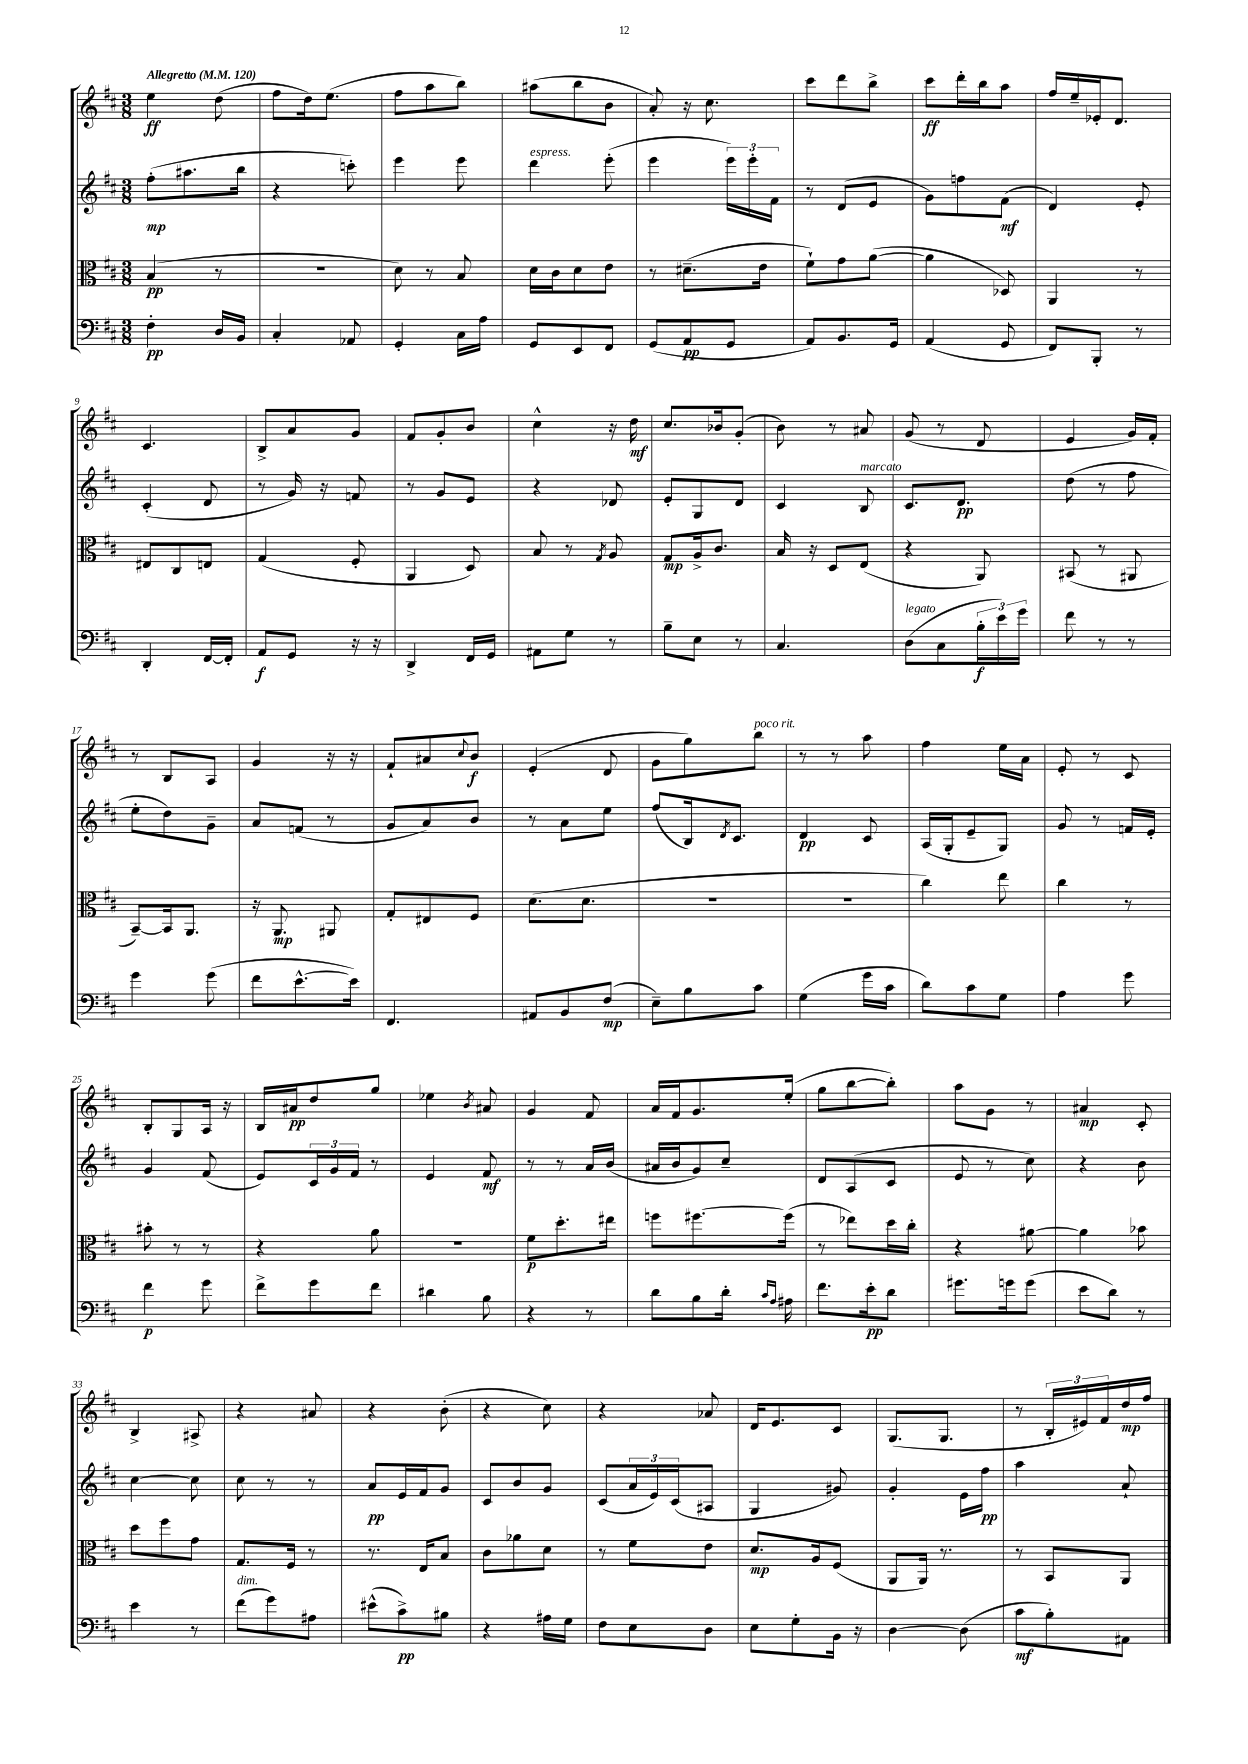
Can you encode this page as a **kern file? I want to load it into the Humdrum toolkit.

**kern	**dynam	**kern	**dynam	**kern	**dynam	**kern	**dynam
*part4	*part4	*part3	*part3	*part2	*part2	*part1	*part1
*staff4	*staff4	*staff3	*staff3	*staff2	*staff2	*staff1	*staff1
*clefF4	*	*clefC3	*	*clefG2	*	*clefG2	*
*k[f#c#]	*	*k[f#c#]	*	*k[f#c#]	*	*k[f#c#]	*
*M3/8	*	*M3/8	*	*M3/8	*	*M3/8	*
*MM120	*	*MM120	*	*MM120	*	*MM120	*
=1	=1	=1	=1	=1	=1	=1	=1
!	!	!	!	!	!	!LO:TX:a:B:t=Allegretto	!
4F#'\	pp	(4B/	pp	(8ff#'\L	mp	4ee\	ff
.	.	.	.	8.aa#X\	.	.	.
16D/LL	.	8r	.	.	.	(8dd\	.
16BB/JJ	.	.	.	16bb\Jk	.	.	.
=2	=2	=2	=2	=2	=2	=2	=2
4C#'/	.	4.r	.	4r	.	8ff#\L	.
.	.	.	.	.	.	16dd\k)	.
.	.	.	.	.	.	(8.ee\J	.
8AA-X/	.	.	.	8cccn'\)	.	.	.
=3	=3	=3	=3	=3	=3	=3	=3
4GG'/	.	8d\)	.	4eee\	.	8ff#\L	.
.	.	8r	.	.	.	8aa\	.
16C#\LL	.	8B/	.	8eee\	.	8bb\J)	.
16A\JJ	.	.	.	.	.	.	.
=4	=4	=4	=4	=4	=4	=4	=4
!	!	!	!	!LO:TX:a:i:t=espress.	!	!	!
8GG/L	.	16d\LL	.	4ddd\	.	(8aa#X\L	.
.	.	16c#\J	.	.	.	.	.
8EE/	.	8d\	.	.	.	8bb\	.
8FF#/J	.	8e\J	.	(8eee'\	.	8b\J	.
=5	=5	=5	=5	=5	=5	=5	=5
(8GG/L	.	8r	.	4eee\	.	8a'/)	.
8AA/	pp	(8.d#X~\L	.	.	.	16r	.
.	.	.	.	.	.	8.cc#\	.
8GG/J	.	.	.	24eee\LL)	.	.	.
.	.	.	.	24eee'\	.	.	.
.	.	16e\Jk	.	.	.	.	.
.	.	.	.	24f#\JJ	.	.	.
=6	=6	=6	=6	=6	=6	=6	=6
8AA/L)	.	8f#`\L)	.	8r	.	8ccc#\L	.
8.BB/	.	8g\	.	(8d/L	.	8ddd\	.
.	.	([8a\J	.	8e/J	.	8bb^\J	.
16GG/Jk	.	.	.	.	.	.	.
=7	=7	=7	=7	=7	=7	=7	=7
(4AA/	.	4a\]	.	8g\L)	.	8ccc#\L	ff
.	.	.	.	8ffn\	.	16ddd'\L	.
.	.	.	.	.	.	16bb\J	.
8GG/	.	8D-X/)	.	(8f#\J	mf	8aa\J	.
=8	=8	=8	=8	=8	=8	=8	=8
8FF#/L)	.	4AA/	.	4d/)	.	16ff#/LL	.
.	.	.	.	.	.	16ee~/	.
8BBB'/J	.	.	.	.	.	16e-X'/J	.
.	.	.	.	.	.	8.d/J	.
8r	.	8r	.	8e'/	.	.	.
!!LO:LB:g=z
=9	=9	=9	=9	=9	=9	=9	=9
4DD'/	.	8E#X/L	.	(4c#'/	.	4.c#/	.
.	.	8C#/	.	.	.	.	.
[16FF#/LL	.	8En/J	.	8d/	.	.	.
16FF#'/JJ]	.	.	.	.	.	.	.
=10	=10	=10	=10	=10	=10	=10	=10
8AA/L	f	(4G/	.	8r	.	8B^/L	.
8GG/J	.	.	.	16g/)	.	8a/	.
.	.	.	.	16r	.	.	.
16r	.	8F#'/	.	8fn/	.	8g/J	.
16r	.	.	.	.	.	.	.
=11	=11	=11	=11	=11	=11	=11	=11
4DD^/	.	4AA/	.	8r	.	8f#/L	.
.	.	.	.	8g/L	.	8g'/	.
16FF#/LL	.	8D/)	.	8e/J	.	8b/J	.
16GG/JJ	.	.	.	.	.	.	.
=12	=12	=12	=12	=12	=12	=12	=12
8AA#X\L	.	8B/	.	4r	.	4cc#^^\	.
8G\J	.	8r	.	.	.	.	.
.	.	8qG/	.	.	.	.	.
8r	.	8A/	.	8d-X/	.	16r	.
.	.	.	.	.	.	16dd\	mf
=13	=13	=13	=13	=13	=13	=13	=13
8B~\L	.	8G/L	mp	8e'/L	.	8.cc#/L	.
8E\J	.	16A^/k	.	8G/	.	.	.
.	.	8.c#/J	.	.	.	16b-X/k	.
8r	.	.	.	8d/J	.	(8g'/J	.
=14	=14	=14	=14	=14	=14	=14	=14
4.C#/	.	16B/	.	4c#/	.	8b\)	.
.	.	16r	.	.	.	.	.
.	.	8D/L	.	.	.	8r	.
!	!	!	!	!LO:TX:a:i:t=marcato	!	!	!
.	.	(8E/J	.	8B/	.	8a#X/	.
=15	=15	=15	=15	=15	=15	=15	=15
!LO:TX:a:i:t=legato	!	!	!	!	!	!	!
(8D\L	.	4r	.	8.c#/L	.	(8g/	.
8C#\	.	.	.	.	.	8r	.
.	.	.	.	8.d/J	pp	.	.
24B'\L	f	8AA/)	.	.	.	8d/	.
24e\)	.	.	.	.	.	.	.
24g\JJ	.	.	.	.	.	.	.
=16	=16	=16	=16	=16	=16	=16	=16
8f#\	.	(8BB#X/	.	(8dd\	.	4e/	.
8r	.	8r	.	8r	.	.	.
8r	.	8AA#X/	.	8ff#\	.	16g/LL)	.
.	.	.	.	.	.	16f#'/JJ	.
!!LO:LB:g=z
=17	=17	=17	=17	=17	=17	=17	=17
4g\	.	[8BB~/L)	.	8ee'\L	.	8r	.
.	.	16BB/k]	.	8dd\)	.	8B/L	.
.	.	8.AA/J	.	.	.	.	.
(8g\	.	.	.	8g~\J	.	8A/J	.
=18	=18	=18	=18	=18	=18	=18	=18
8f#\L	.	16r	.	8a/L	.	4g/	.
.	.	8.AA/	mp	.	.	.	.
[8.e^^\	.	.	.	(8fn/J	.	.	.
.	.	8AA#X/	.	8r	.	16r	.
16e\Jk])	.	.	.	.	.	16r	.
=19	=19	=19	=19	=19	=19	=19	=19
4.FF#/	.	8G'/L	.	8g/L	.	8f#`/L	.
.	.	8E#X/	.	8a/)	.	8a#X/	.
.	.	.	.	.	.	8qqcc#/	.
.	.	8F#/J	.	8b/J	.	8b/J	f
=20	=20	=20	=20	=20	=20	=20	=20
8AA#X/L	.	(8.d\L	.	8r	.	(4e'/	.
8BB/	.	.	.	8a\L	.	.	.
.	.	8.d\J	.	.	.	.	.
(8F#/J	mp	.	.	8ee\J	.	8d/	.
=21	=21	=21	=21	=21	=21	=21	=21
8E~\L)	.	4.r	.	(8ff#/L	.	8g\L	.
8B\	.	.	.	16B/k)	.	8gg\)	.
.	.	.	.	8qd/	.	.	.
.	.	.	.	8.c#/J	.	.	.
!	!	!	!	!	!	!LO:TX:a:i:t=poco rit.	!
8c#\J	.	.	.	.	.	8bb\J	.
=22	=22	=22	=22	=22	=22	=22	=22
(4G\	.	4.r	.	4d/	pp	8r	.
.	.	.	.	.	.	8r	.
16g\LL	.	.	.	8c#/	.	8aa\	.
16c#\JJ	.	.	.	.	.	.	.
=23	=23	=23	=23	=23	=23	=23	=23
8d\L)	.	4cc#\)	.	(16A/LL	.	4ff#\	.
.	.	.	.	16G'/J	.	.	.
8c#\	.	.	.	8e~/	.	.	.
8G\J	.	8ee\	.	8G/J)	.	16ee\LL	.
.	.	.	.	.	.	16a\JJ	.
=24	=24	=24	=24	=24	=24	=24	=24
4A\	.	4cc#\	.	8g/	.	8e'/	.
.	.	.	.	8r	.	8r	.
8g\	.	8r	.	16fn/LL	.	8c#/	.
.	.	.	.	16e'/JJ	.	.	.
!!LO:LB:g=z
=25	=25	=25	=25	=25	=25	=25	=25
4f#\	p	8b#X'\	.	4g/	.	8B'/L	.
.	.	8r	.	.	.	8G/	.
8g\	.	8r	.	(8f#/	.	16A/Jk	.
.	.	.	.	.	.	16r	.
=26	=26	=26	=26	=26	=26	=26	=26
8f#^\L	.	4r	.	8e/L)	.	16B/LL	.
.	.	.	.	.	.	16a#X/J	pp
8g\	.	.	.	24c#/L	.	8dd/	.
.	.	.	.	24g/	.	.	.
.	.	.	.	24f#/JJ	.	.	.
8f#\J	.	8a\	.	8r	.	8gg/J	.
=27	=27	=27	=27	=27	=27	=27	=27
4d#X\	.	4.r	.	4e/	.	4ee-X\	.
.	.	.	.	.	.	8qb/	.
8B\	.	.	.	8f#/	mf	8a#X/	.
=28	=28	=28	=28	=28	=28	=28	=28
4r	.	8f#\L	p	8r	.	4g/	.
.	.	8.dd'\	.	8r	.	.	.
8r	.	.	.	16a/LL	.	8f#/	.
.	.	16ee#X\Jk	.	(16b/JJ	.	.	.
=29	=29	=29	=29	=29	=29	=29	=29
8d\L	.	8ffn\L	.	16a#X/LL	.	16a/LL	.
.	.	.	.	16b/J	.	16f#/J	.
8B\	.	[8.ff#X\	.	8g/)	.	8.g/	.
16d'\Jk	.	.	.	8cc#~/J	.	.	.
16qqc#/LL	.	.	.	.	.	.	.
16qqA/JJ	.	.	.	.	.	.	.
16A#X\	.	(16ff#\Jk]	.	.	.	(16ee'/Jk	.
=30	=30	=30	=30	=30	=30	=30	=30
8.f#\L	.	8r	.	8d/L	.	8gg\L	.
.	.	8ee-X\L)	.	(8A/	.	[8bb\	.
16e'\k	pp	.	.	.	.	.	.
8d\J	.	16dd\L	.	8c#/J	.	8bb'\J])	.
.	.	16cc#'\JJ	.	.	.	.	.
=31	=31	=31	=31	=31	=31	=31	=31
8.g#X\L	.	4r	.	8e/	.	8aa\L	.
.	.	.	.	8r	.	8g\J	.
16gn\k	.	.	.	.	.	.	.
(8g\J	.	[8a#X\	.	8cc#\)	.	8r	.
=32	=32	=32	=32	=32	=32	=32	=32
8e\L	.	4a#\]	.	4r	.	4a#X/	mp
8d\J)	.	.	.	.	.	.	.
8r	.	8b-X\	.	8b\	.	8c#'/	.
!!LO:LB:g=z
=33	=33	=33	=33	=33	=33	=33	=33
4e\	.	8dd\L	.	[4cc#\	.	4B^/	.
.	.	8ff#\	.	.	.	.	.
8r	.	8g\J	.	8cc#\]	.	8A#X^/	.
=34	=34	=34	=34	=34	=34	=34	=34
!LO:TX:a:i:t=dim.	!	!	!	!	!	!	!
(8f#\L	.	8.G/L	.	8cc#\	.	4r	.
8g\)	.	.	.	8r	.	.	.
.	.	16F#/Jk	.	.	.	.	.
8A#X\J	.	8r	.	8r	.	8a#X/	.
=35	=35	=35	=35	=35	=35	=35	=35
(8e#X^^\L	.	8.r	.	8a/L	pp	4r	.
8c#^\)	pp	.	.	16e/L	.	.	.
.	.	16E/KL	.	16f#/J	.	.	.
8B#X\J	.	8B/J	.	8g/J	.	(8b'\	.
=36	=36	=36	=36	=36	=36	=36	=36
4r	.	8c#\L	.	8c#/L	.	4r	.
.	.	8a-X\	.	8b/	.	.	.
16A#X\LL	.	8d\J	.	8g/J	.	8cc#\)	.
16G\JJ	.	.	.	.	.	.	.
=37	=37	=37	=37	=37	=37	=37	=37
8F#\L	.	8r	.	(8c#/L	.	4r	.
8E\	.	8f#\L	.	24a/L	.	.	.
.	.	.	.	24e/)	.	.	.
.	.	.	.	(24c#/J	.	.	.
8D\J	.	8e\J	.	8A#X/J	.	8a-X/	.
=38	=38	=38	=38	=38	=38	=38	=38
8E\L	.	8.d/L	mp	4G/	.	16d/KL	.
.	.	.	.	.	.	8.e/	.
8G'\	.	.	.	.	.	.	.
.	.	16A/k	.	.	.	.	.
16BB\Jk	.	(8F#/J	.	8g#X/)	.	8c#/J	.
16r	.	.	.	.	.	.	.
=39	=39	=39	=39	=39	=39	=39	=39
[4D\	.	8AA/L	.	4g'/	.	(8.G/L	.
.	.	16AA/Jk)	.	.	.	.	.
.	.	8.r	.	.	.	8.G/J	.
(8D\]	.	.	.	16e\LL	.	.	.
.	.	.	.	16ff#\JJ	pp	.	.
=40	=40	=40	=40	=40	=40	=40	=40
8c#\L	mf	8r	.	4aa\	.	8r	.
8B'\)	.	8BB/L	.	.	.	24B'/LL	.
.	.	.	.	.	.	24e#X/)	.
.	.	.	.	.	.	24f#/	.
8AA#X\J	.	8AA/J	.	8a`/	.	16dd/	mp
.	.	.	.	.	.	16ff#/JJ	.
==	==	==	==	==	==	==	==
*-	*-	*-	*-	*-	*-	*-	*-
